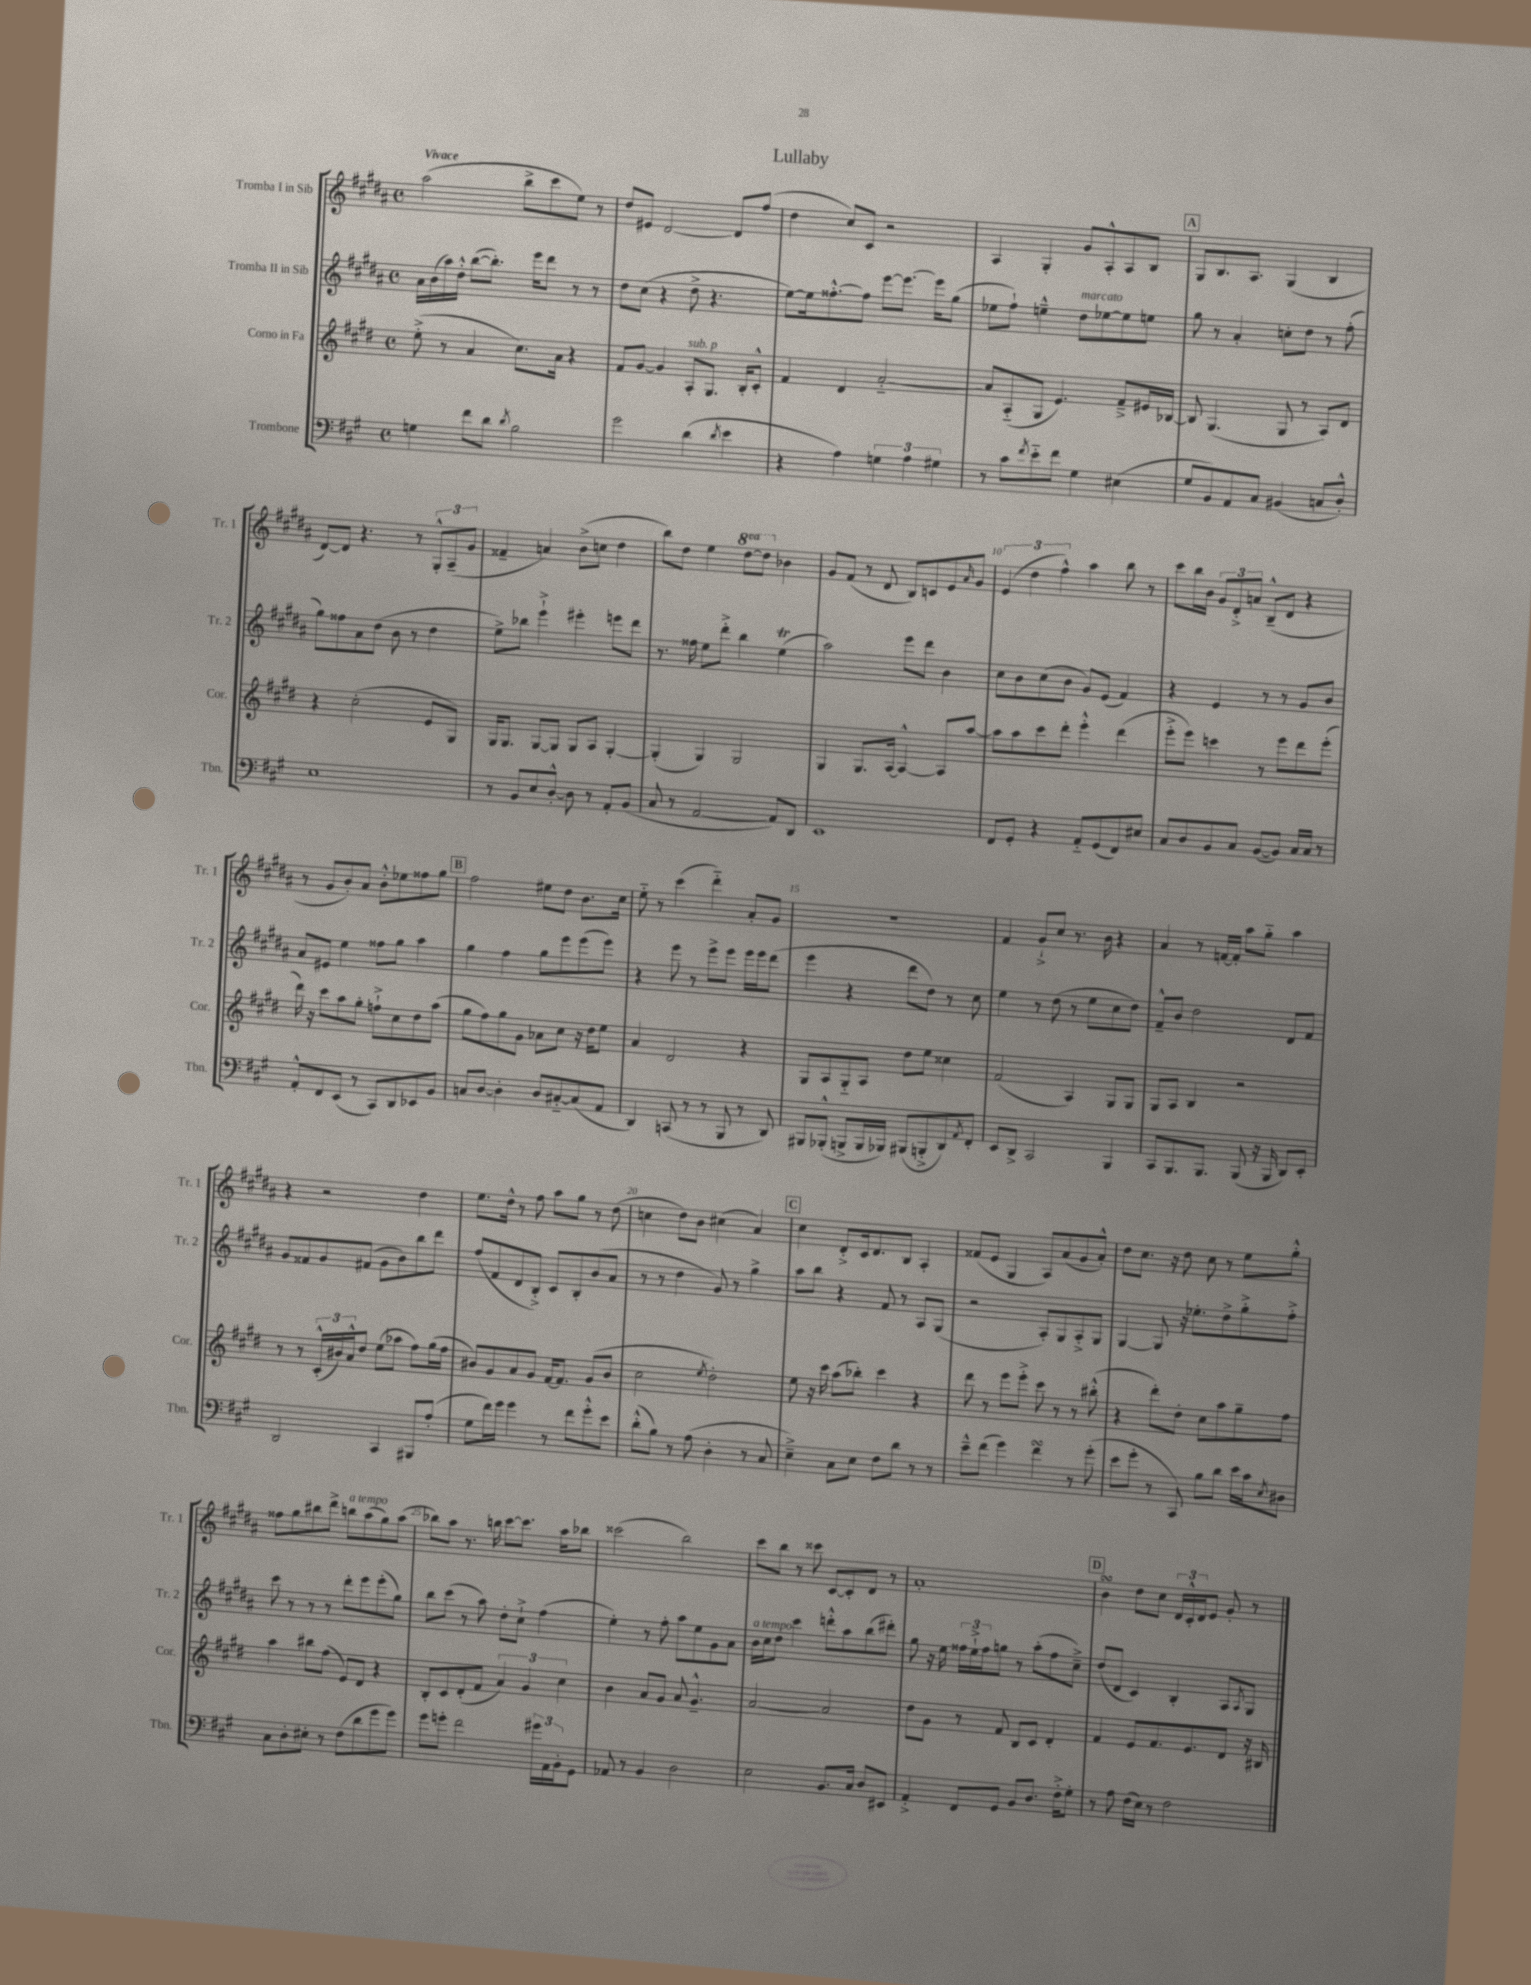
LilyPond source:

\header { title = "Lullaby" }
<<
\new StaffGroup <<
\new Staff = "s0" \with { instrumentName = "Tromba I in Sib" shortInstrumentName = "Tr. 1" } {
    \clef treble \key b \major \defaultTimeSignature \time 4/4 \set Staff.ottavationMarkups = #ottavation-simple-ordinals \tempo "Vivace"
    ais''2( b''8-> cis'''8 e''8) r8 |
    dis''8 eis'8 dis'2~ dis'8 fis''8( |
    dis''4 cis''8) cis'8 r2 |
    ais4 gis4-. gis'8 ais8-.-^ ais8 b8 |
    \mark \markup { \box "A" } gis8 b8. ais8. gis4( b4 |
    dis'8~) dis'8 r4. r8 \tuplet 3/2 { gis8-.-^ ais8--( gis'8 } |
    fisis'4-- a'4) b'8->( c''8 dis''4 |
    b''8) dis''8 e''4 \ottava #1 dis'''8~ dis'''8 \ottava #0 bes'4 |
    gis'8 fis'8( r8 dis'8 b8) c'8 e'8 \grace { ais'16 } gis'8 |
    \tuplet 3/2 { e'4( dis''4 fis''4-^) } ais''4 b''8 r8 |
    cis'''8 b''16 b'16 \tuplet 3/2 { gis'8 dis'8-.-> a'8 } b8---^( dis'8 r4 |
    r8 gis'8 b'8-.) ais'8 b'8-.-^ ees''8 fisis''8 gis''8 |
    \mark \markup { \box "B" } fis''2 eis''8 dis''8 b'8. cis''16 |
    e''8-_ r8 cis'''4( dis'''4-_) ais'8-. gis'8 |
    R1 |
    fis'4 gis'8-!-> cis''8 r8. b'16 r4 |
    ais'4 r8 f'16~ f'16-. ais''8 gis''8-_ ais''4 |
    r4 r2 dis''4 |
    e''8. dis''16-^ r8 fis''8 ais''8 gis''8 r8 dis''8( |
    c''4 dis''8) b'8 cis''4( ais'4) |
    \mark \markup { \box "C" } cis''4 dis'8-.-> cis'16 dis'8. b8 ais4-. |
    fisis'8( e'8 gis4 ais8) ais'8( gis'8 ais'8-.-^) |
    dis''8 cis''8. r16 dis''8 cis''8 r8 e''8 gis''8-.-^ |
    fisis''8 gis''8 bis''8 dis'''8-> b''8^\markup { \italic "a tempo" } ais''8( gis''8) ais''8( |
    bes''8) ais''8 r8. b''16 cis'''8~ cis'''8. ais''16 bes''8 |
    cisis'''2( b''2) |
    cis'''8 b''8 r8 cisis'''8 cis'8~ cis'8-. dis'8 r8 |
    ais'1-. |
    \mark \markup { \box "D" } b'4\turn dis''8 cis''8 \tuplet 3/2 { dis'16 cis'16-.-^ dis'16 } e'8 gis'8-. r8 \bar "|." |
}
\new Staff = "s1" \with { instrumentName = "Tromba II in Sib" shortInstrumentName = "Tr. 2" } {
    \clef treble \key b \major \defaultTimeSignature \time 4/4
    ais'16 b'16( ais''16) dis''16-.-^ b''8~( b''8.-.) e'''16 dis'''8 r8 r8 |
    dis''8 cis''8( r4 dis''8-> r4. |
    e''8~) e''16 fisis''8.~-.-^ fisis''8 e'''8~ e'''8.~ e'''16 gis''8( |
    ees''8 fis''8-!) e''4---^ dis''8^\markup { \italic "marcato" } ees''8~ ees''8 e''8 |
    \mark \markup { \box "A" } gis''8 r8 ais'4-. c''8-. dis''8 r8 fis''8-.( |
    gis''8) fisis''8 ais'8 dis''8( b'8 r8 dis''4 |
    e''8->) bes''8 e'''4-!-> eis'''4-. e'''8 dis'''8 |
    r8. fisis''16 e''8 dis'''8-.-> b''4 e''4\trill( |
    ais''2) e'''8 dis'''8 b'4 |
    cis''8 b'8 cis''8( b'8 gis'8) e'8( fis'4) |
    r4 e'4 r8 r8 gis'8 b'8 |
    ais'8 eis'8 e''4 fisis''8 gis''8 ais''4 |
    \mark \markup { \box "B" } gis''4 fis''4 gis''8 e'''8 e'''8( e'''8) |
    r4 e'''8 r8 e'''8-> e'''8 e'''16 e'''16 dis'''8( |
    e'''4 r4 dis'''8 dis''8) r8 cis''8 |
    e''4 r8 dis''8( r8 e''8 cis''8 dis''8) |
    fis'8---^ b'8 dis''2 dis'8 fis'8 |
    gis'8 fisis'8 gis'8 fis'8( gis'8 b'8) b''8 dis'''8 |
    fis''8( fis'8 dis'8 b8-.->) cis'8 b8-. b'8( ais'8 |
    r8 r8 dis''4 gis'8) r8 gis''4-> |
    \mark \markup { \box "C" } ais''8 b''8 r4 fis'8 r8 ais8 gis8( |
    r2 ais8-.) gis8 ais8-.-> gis8 |
    gis4~ gis8 r16 ees''8.-. dis''8-> gis''8-.-> fis''8-.-> |
    cis'''8 r8 r8 r8 dis'''8-. e'''8 e'''8-.( gis''8) |
    b''8 cis'''8( r8 ais''8) dis''8-. cis''8-!-> fis''4( |
    e''4-.) r8 fis''8-. ais''8 e''8 gis'8 ais'8 |
    b'16^\markup { \italic "a tempo" } cis''16 dis''8 cis'''4 d'''8-.-^ ais''8 b''8( dis'''8-.) |
    gis''8 r16 e''16 \tuplet 3/2 { fisis''16 e''16-!-> fisis''16 } g''8 r8 ais''8-.( fisis''8 cis''8--->) |
    \mark \markup { \box "D" } dis''8( dis'8 cis'4) b4-. ais8 \acciaccatura { ais8 } gis8 \bar "|." |
}
\new Staff = "s2" \with { instrumentName = "Corno in Fa" shortInstrumentName = "Cor." } {
    \clef treble \key e \major \defaultTimeSignature \time 4/4
    e''8-.->( r8 a'4 cis''8.) a'16 r4 |
    fis'8 gis'8~ gis'4 a8-.^\markup { \italic "sub. p" } gis8. b16-. cis'8-.-^ |
    fis'4 dis'4 a'2~-_ |
    a'8 a8-_( gis8 e'4.) fis'8---> eis'16 bes16~ |
    \mark \markup { \box "A" } bes8 gis4.( gis8 r8 a8) dis'8 |
    r4 cis''2-.( e'8 gis8) |
    gis16 gis8. gis8~ gis8 gis8 a8 gis4~-. |
    gis4-.( gis4) gis2 |
    gis4 gis8. a16~ a4~-^ a8 a''8~ |
    a''8 a''8 cis'''8 dis'''8-. e'''4-.-^ dis'''4( |
    e'''8-.-> e'''8) c'''4 r8 e'''8 dis'''8 e'''8-.( |
    dis'''16) r16 cis'''8 a''8 gis''8-. f''8-!-> cis''8 dis''8 a''8( |
    \mark \markup { \box "B" } gis''8 fis''8) gis''8 gis'8 aes'8 cis''8 r16 dis''16 e''8 |
    a'4 dis'2 r4 |
    gis8 a8 gis8-_ a8 dis''8 e''8 cisis''4 |
    fis'2( a4) gis8 gis8 |
    gis8 a8 b4 r2 |
    r8 r8 \tuplet 3/2 { cis'16-.-^( bis'16) a'16-^ } dis''8 e''8( aes''8 fis''8) gis''16( fis''16 |
    bis'8) gis'8 a'8 gis'8 fis'16~ fis'8. gis'8( bis'8 |
    cis''2 \acciaccatura { e''8 } dis''2-.) |
    \mark \markup { \box "C" } e''8 r16 cis'''16 a''8( bes''8-.) cis'''4 r4 |
    dis'''8 r8 e'''8 e'''8-.-> cis'''8 r8 r8 bis''8-.-^( |
    r4 dis'''8-.) dis''8-. cis''8 a''8 gis''8-- fis''8 |
    a''4 bis''8 fis''8( e'8) dis'8 r4 |
    b8-. cis'8 dis'8-.( fis'8 \tuplet 3/2 { a'4) gis'4 cis''4 } |
    b'4 a'8 gis'8 a'8 gis'4.---^ |
    a'2~ a'2 |
    dis''8 gis'8 r8 fis'8 b8 cis'8 dis'4-. |
    \mark \markup { \box "D" } fis'4 e'8 fis'8. e'8. dis'8 r16 bis16 \bar "|." |
}
\new Staff = "s3" \with { instrumentName = "Trombone" shortInstrumentName = "Tbn." } {
    \clef bass \key a \major \defaultTimeSignature \time 4/4
    g4 fis'8 d'8 \acciaccatura { d'8 } b2 |
    gis'2 d'4( \acciaccatura { d'8 } e'4 |
    r4 a4) \tuplet 3/2 { g4 a4 gis4 } |
    r8 cis'8 \acciaccatura { fis'8 } e'8-_ fis'8 gis4 eis4( |
    \mark \markup { \box "A" } gis8 b,8) a,8 cis8 bis,4( c8 d8-.-^) |
    e1 |
    r8 b,8 e8 d8~-.-^ d8 r8 a,8-. b,8( |
    cis8 r8 a,2~ a,8) d,8 |
    e,1 |
    fis,8 gis,8-. r4 a,8-_ gis,8( fis,8) eis8 |
    cis8 d8 b,8 cis8 b,8~( b,8) cis16 cis16 r8 |
    a,8-.-^ fis,8 e,8( r8 cis,8) d,8 ees,8 b,8 |
    \mark \markup { \box "B" } c8 d8~ d4-. d8 cis8~-_ cis8( a,8 |
    d,4) c,8( r8 r8 b,,8 r8 d,8) |
    bis,,8 bes,,8-.-^( b,,8-> b,,16 bes,,16) bis,,8( b,,8-.-> d,8) \acciaccatura { a,8 } fis,8-. |
    e,8 d,8-> cis,2 b,,4 |
    cis,8 b,,8. b,,8. b,,8( r16 b,,16 d,8) e,8-. |
    d,2 cis,4 bis,,8 a8-.( |
    gis8 fis'16) gis'16 gis'4 r8 fis'8 gis'8-.-^ e'8 |
    d'8-.-^( b8) r8 a8( d4-. r8 cis8 |
    \mark \markup { \box "C" } e4--->) cis8 e8 fis8 d'8 r8 r8 |
    e'8---^ fis'8( gis'4) fis'4\turn r8 gis'8-.( |
    e'8 gis'8-. r8 cis,8) b8 d'8 e'16 cis'16 \acciaccatura { e8 } dis8 |
    cis8 d8-. eis8-. r8 fis8( d'8 gis'8 gis'8) |
    gis'8 g'8-. fis'2 \tuplet 3/2 { gis'16 a,16 b,16-. } gis,8 |
    aes,8 r8 b,4 d2 |
    e2 b,8. cis16 d8 eis,8 |
    a,4-.-> fis,8 gis,8 b,8 d8. fis16-.-> gis8-. |
    \mark \markup { \box "D" } r8 a8 fis16( e16) r8 fis2 \bar "|." |
}
>>
>>
\layout { \context { \Score \override BarNumber.break-visibility = ##(#f #t #t) barNumberVisibility = #(every-nth-bar-number-visible 5) } }
